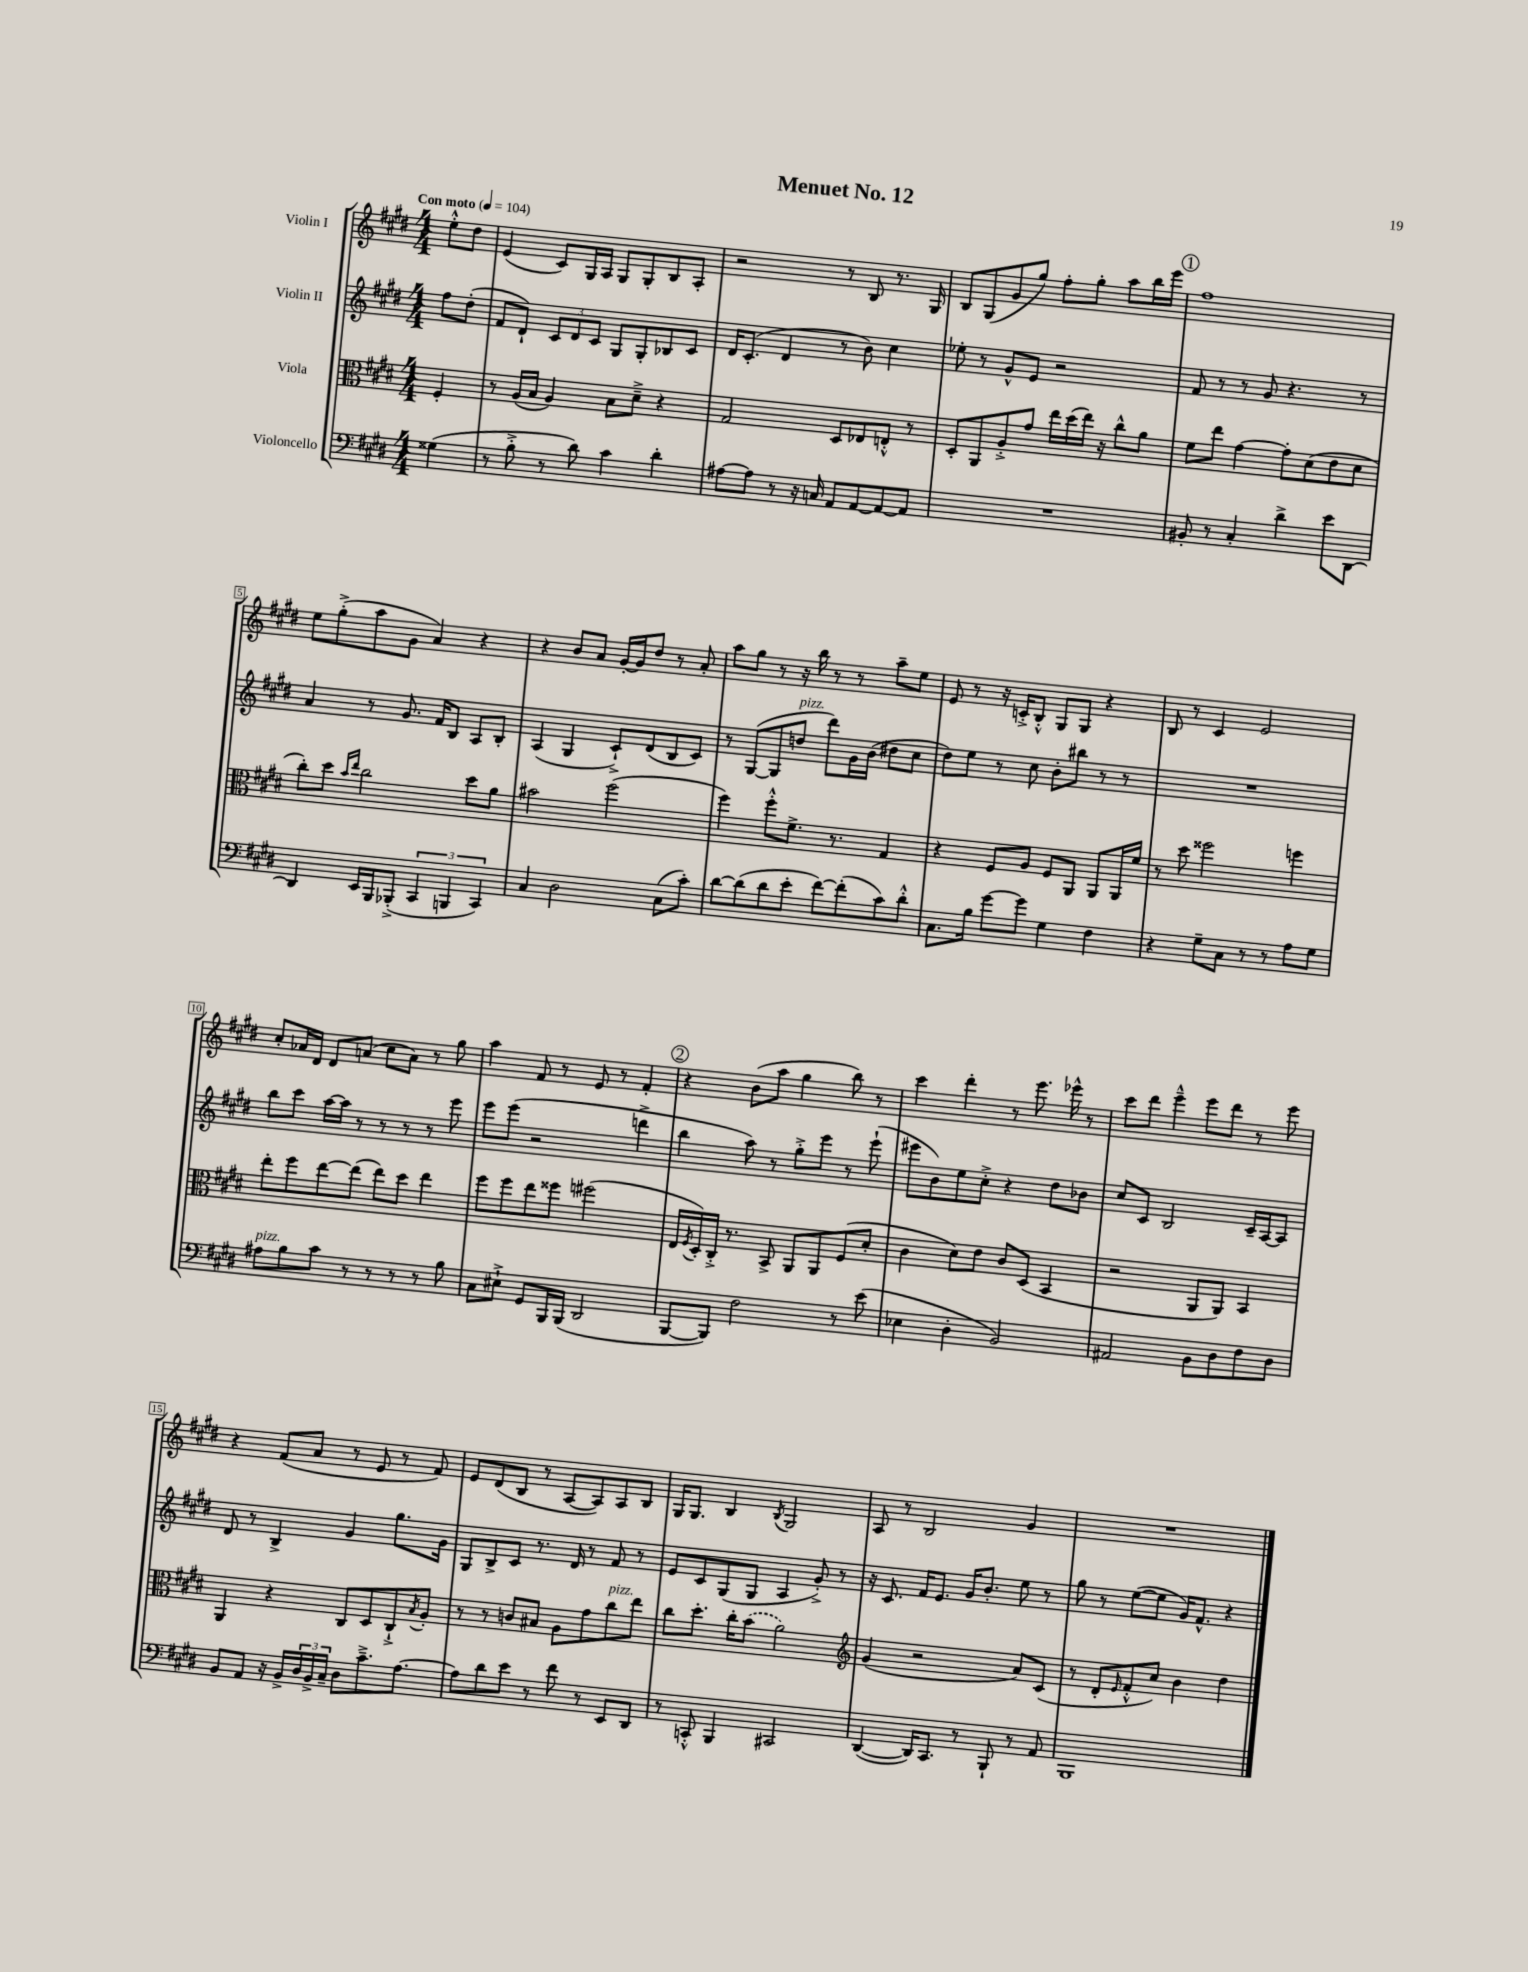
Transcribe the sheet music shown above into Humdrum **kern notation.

**kern	**kern	**kern	**kern
*staff4	*staff3	*staff2	*staff1
*clefF4	*clefC3	*clefG2	*clefG2
*k[f#c#g#d#]	*k[f#c#g#d#]	*k[f#c#g#d#]	*k[f#c#g#d#]
*M4/4	*M4/4	*M4/4	*M4/4
*MM104	*MM104	*MM104	*MM104
(4G##	4F#'	8ff#	8ee'^^
.	.	(8dd#'	8dd#
=	=	=	=
8r	8r	8f#	(4e
8B'^	(16A	8d#`)	.
.	16B	.	.
8r	4A)	12c#	8c#)
.	.	12d#	.
8d#)	.	.	16G#
.	.	12c#	.
.	.	.	16A
4c#	8B	8G#	8G#
.	8d#~^	8G#'	8G#'
4d#'	4r	8B-	8B
.	.	8c#	8A'
=	=	=	=
[8A#	2G#	16d#	2r
.	.	(8.c#'	.
8A#]	.	.	.
8r	.	4d#	.
16r	.	.	.
16C	.	.	.
8AA	8D#	8r	8r
[8AA	8E-	8b)	8B
8AA_	8E'^^	4cc#	8.r
8AA]	8r	.	.
.	.	.	16G#
=	=	=	=
1r	8D#'	8ee-'	8B
.	8AA	8r	(8G#
.	8A'^	8g#^^	8g#
.	8g#	8e	8gg#)
.	16ee	2r	8ff#'
.	(16dd#	.	.
.	16ee)	.	8gg#'
.	16r	.	.
.	8cc#^^	.	8aa
.	8a	.	16bb
.	.	.	16eee
=	=	=	=
8BB#'	8f#	8f#	1ff#
8r	8ee	8r	.
4C#'	[4g#	8r	.
.	.	8g#	.
4d#^	8g#']	4.r	.
.	(8d#	.	.
8e	8e	.	.
[8DD#	8d#	8r	.
=	=	=	=
4DD#]	8cc#')	4a	8ee
.	8dd#	.	(8gg#'^
.	16qqb	.	.
.	16qqee	.	.
16EE	2cc#	8r	8aa
16BBB	.	.	.
(8BBB-'^	.	8.g#	8g#
6CC#	.	.	4a)
.	.	16f#	.
.	.	8B	.
6BBB	.	.	.
.	8dd#	8A	4r
6CC#)	.	.	.
.	8a	8B'	.
=	=	=	=
4C#	2b#	(4A	4r
2D#	.	4G#	8b
.	.	.	8a
.	(2ff#	8c#`^)	[16g#'
.	.	.	16g#]
.	.	(8d#	8dd#
(8C#	.	8B	8r
8c#')	.	8c#)	8a'
=	=	=	=
[8d#	4ff#)	8r	8aa
(8d#]	.	([8G#	8gg#
8d#	8ff#'^^	8G#]	8r
8e'	8.f#^	8dd	16r
.	.	.	16bb
[8f#)	.	8ddd#)	8r
.	8.r	.	.
(8f#']	.	16g#	8r
.	.	(16b	.
8c#)	4G#	8dd#	8aa~
8d#'^^	.	8cc#	8ee
=	=	=	=
8.C#	4r	8dd#)	8e
.	.	8ee	8r
16B	.	.	.
[8g#	8F#	8r	16r
.	.	.	16c'^
8g#]	8A	8cc#	8B'^^
4G#	8F#	8b'	8G#
.	8AA	8bb#	8G#
4F#	8AA	8r	4r
.	16AA	8r	.
.	16f#	.	.
=	=	=	=
4r	8r	1r	8B
.	8dd#	.	8r
8G#~	2ff##	.	4c#
8C#	.	.	.
8r	.	.	2e
8r	.	.	.
8A	4ff	.	.
8G#	.	.	.
=	=	=	=
8A#	8ee'	8bb	8cc#'
8B	8ff#	8ccc#	16a-
.	.	.	16d#
8c#	[8ee	[16aa	8d#
.	.	16aa]	.
8r	(8ee]	8r	(8a
8r	8ee)	8r	8cc#
8r	8dd#	8r	8a)
8r	4ee	8r	8r
8B	.	8eee	8gg#
=	=	=	=
8C#	8ff#	8eee	4aa
8E#`^	8ff#	(8eee	.
8GG#	8ee	2r	8f#
16BBB	8ff##	.	8r
(16BBB	.	.	.
2DD#	(2ff#	.	8e
.	.	.	8r
.	.	4ddd^	4f#'
=	=	=	=
[8BBB	16E	4bb	4r
.	8qF#	.	.
.	16D#')	.	.
8BBB])	16C#'^	.	.
.	8.r	.	.
2F#	.	8aa)	(8b
.	8BB^	8r	8aa
.	8AA	8gg#'^	4gg#
.	8AA	8eee	.
8r	(8F#	8r	8bb)
(8e	8d#'	(8eee`	8r
=	=	=	=
4E-	4c#	8eee#	4ccc#
.	.	8b)	.
4D#'	8d#)	8ee	4ddd#'
.	8e	8cc#'^	.
2BB)	8c#	4r	8r
.	(8D#	.	8.eee
.	4BB	8dd#	.
.	.	.	16eee-^^
.	.	8b-	8r
=	=	=	=
2AA#	2r	8cc#	8ccc#
.	.	8c#	8ddd#
.	.	2B	4eee~^^
8BB	8AA	.	8eee
8D#	8AA)	.	8ddd#
8F#	4BB	16c#~	8r
.	.	[16A	.
8D#	.	8A]	8eee
=	=	=	=
8BB	4AA	8d#	4r
8AA	.	8r	.
16r	4r	4B^	(8f#
16BB^	.	.	.
24D#	.	.	8a
24BB^	.	.	.
24C#~	.	.	.
8D#	8C#	4g#	8r
8.c#~^	8D#	.	8e
.	8C#`^	8.gg#	8r
[8.A	.	.	.
.	8qB	.	.
.	8A'	.	8f#)
.	.	16g#	.
=	=	=	=
8A]	8r	8G#	8e
8d#	8r	8B^	(8d#
8e	8c	8c#	8B
8r	8B#	8.r	8r
8f#	8A	.	[8A
.	.	16d#	.
8r	8g#	8r	8A])
8EE	8cc#	8f#	8A
8DD#	8ee	8r	8B
=	=	=	=
8r	8cc#	8e	16G#
.	.	.	8.G#
8CC'^^	8.dd#'	8c#	.
4BBB	.	(8G#	4B
.	16cc#'	.	.
.	(8b	8G#	.
.	.	.	8qB
2CC#	2a)	4A	2G#
.	.	8g#'^)	.
.	.	8r	.
=	=	=	=
*	*clefG2	*	*
([4DD#	(4g#	16r	8A
.	.	8.c#	.
.	.	.	8r
16DD#])	2r	16f#	2B
8.CC#	.	8.e	.
8r	.	16g#	.
.	.	8.b'	.
8BBB`	.	.	.
8r	8a)	8ee	4g#
8AA	(8c#	8r	.
=	=	=	=
1BBB	8r	8gg#	1r
.	8d#'	8r	.
.	16qqe	.	.
.	8f#'^^	([8ee	.
.	8cc#)	8ee]	.
.	4b	16g#)	.
.	.	8.f#^^	.
.	4dd#	4r	.
==	==	==	==
*-	*-	*-	*-
